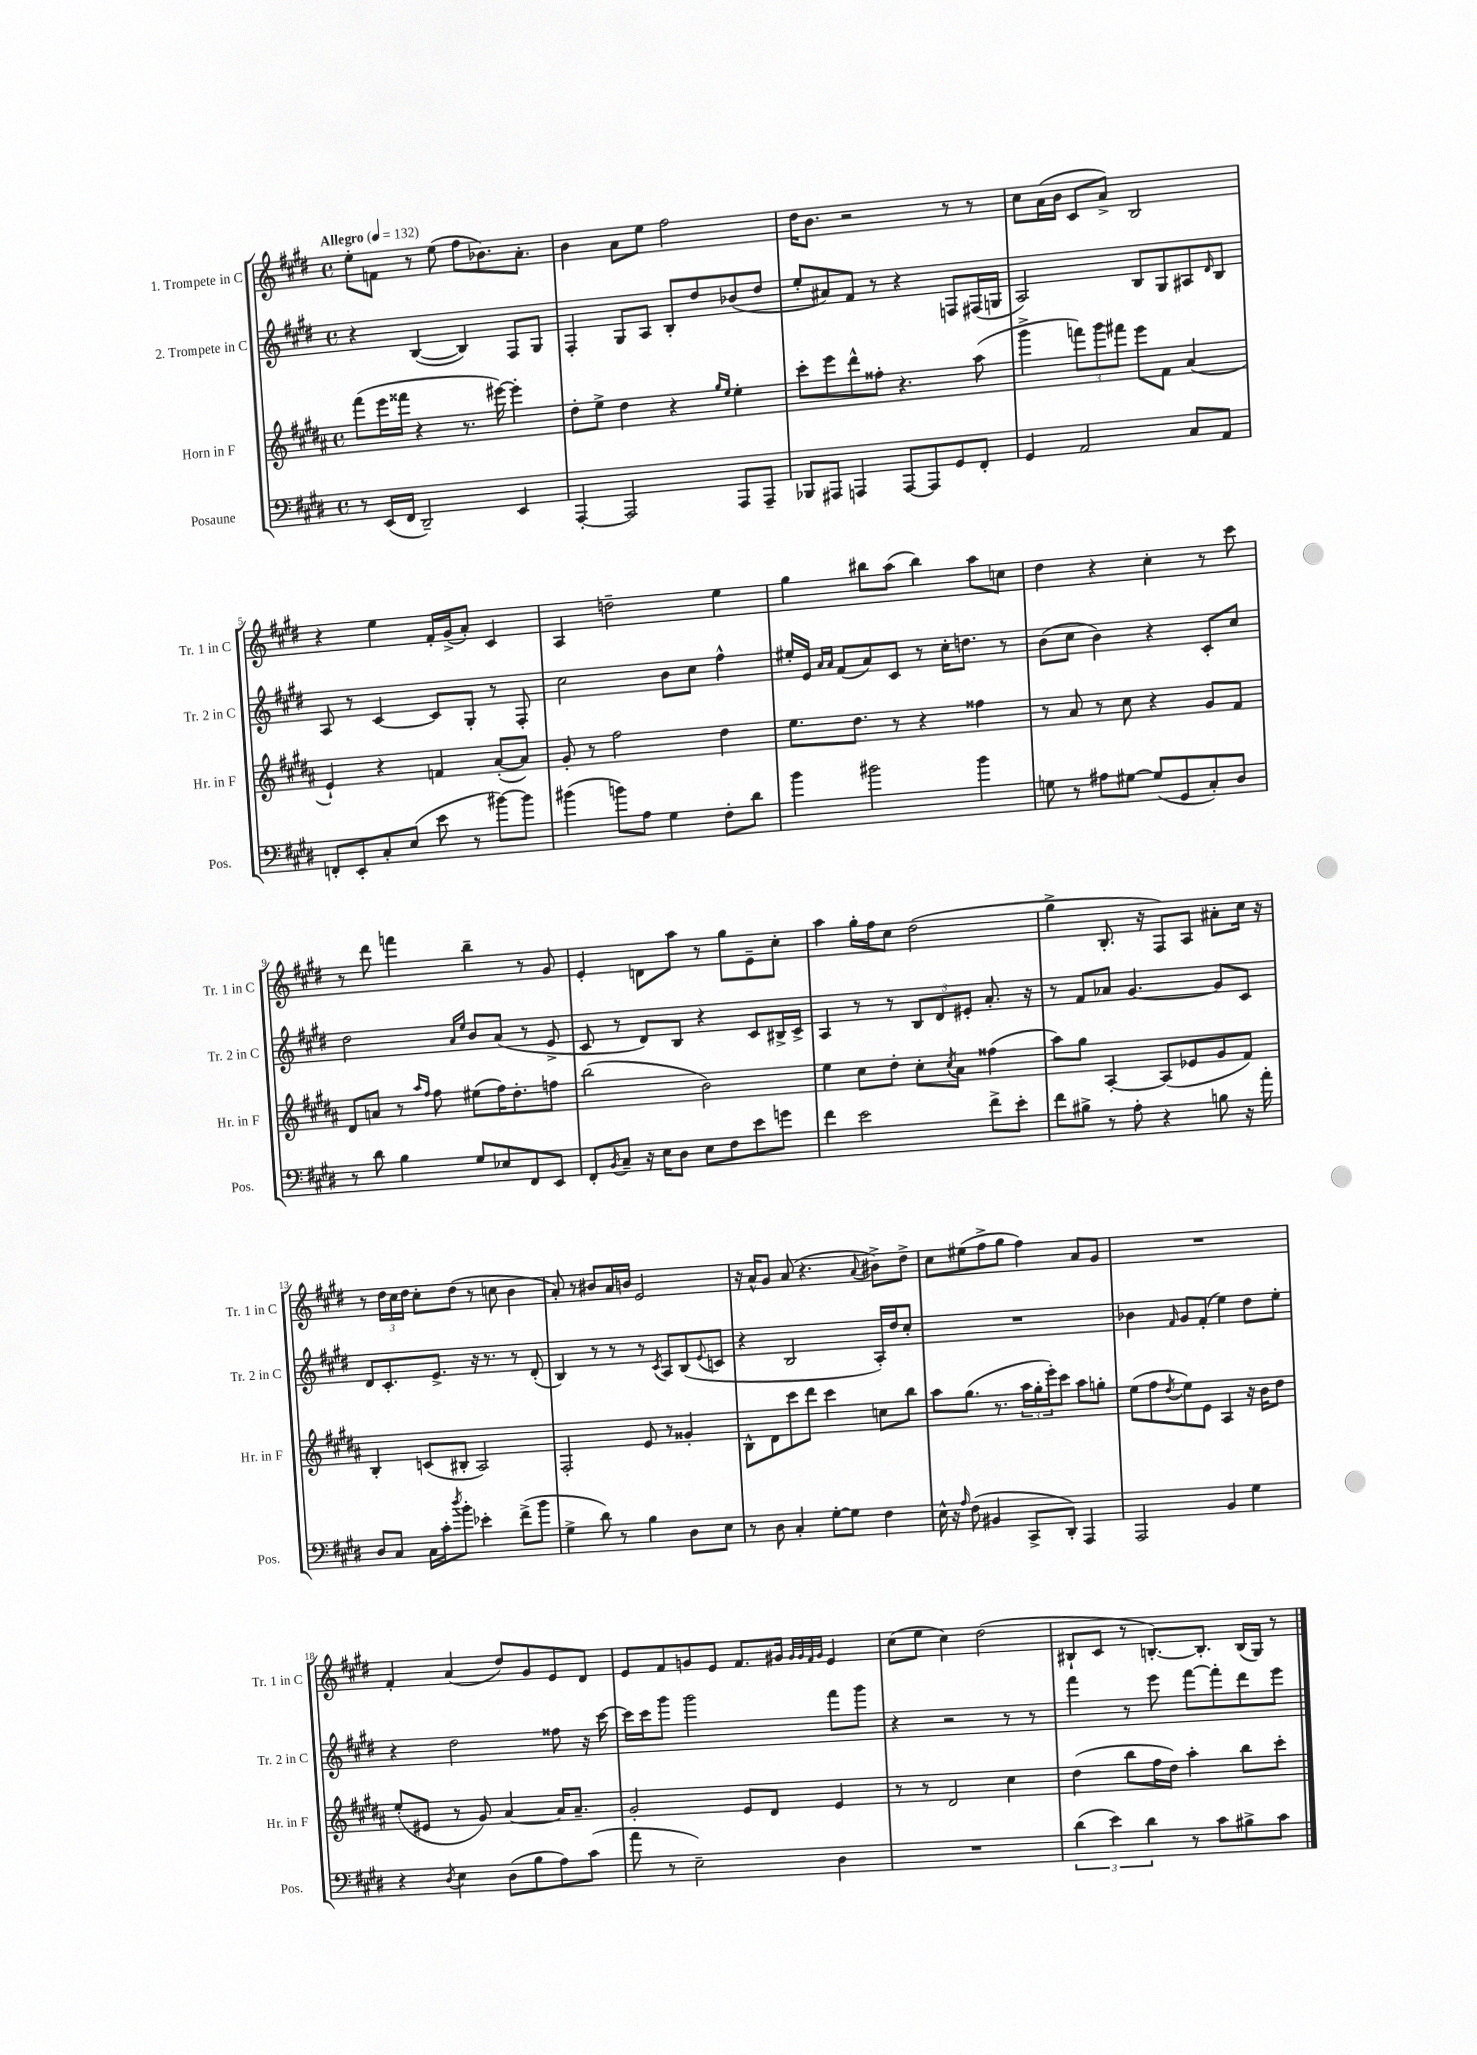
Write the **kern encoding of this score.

**kern	**kern	**kern	**kern
*staff4	*staff3	*staff2	*staff1
*clefF4	*clefG2	*clefG2	*clefG2
*k[f#c#g#d#]	*k[f#c#g#d#a#]	*k[f#c#g#d#]	*k[f#c#g#d#]
*M4/4	*M4/4	*M4/4	*M4/4
*met(c)	*met(c)	*met(c)	*met(c)
*MM132	*MM132	*MM132	*MM132
8r	(8fff#	4r	8ee'
(16EE	16eee	.	8f
16FF#	16fff##	.	.
2DD#~)	4r	([4B	8r
.	.	.	(8ee
.	8.r	4B])	8ff#
.	.	.	8.b-)
.	[16eee#)	.	.
4EE	4eee#']	8F#	.
.	.	.	8.a'
.	.	8G#	.
=	=	=	=
[4AAA'	8dd#'	4F#'	4b
.	8ee^	.	.
2AAA]	4dd#	8G#	8a
.	.	8A	8ee
.	4r	8B'	2ff#
.	.	8dd#	.
.	16qqgg#	.	.
.	16qqee	.	.
8AAA	4ee'	(8b-	.
8AAA~	.	8dd#	.
=	=	=	=
8BBB-	8ccc#'	8ee'	16dd#
.	.	.	8.b
8AAA#	8eee	8a#)	.
4AAA	8ddd#^^	8f#	2r
.	8ff##'	8r	.
[8AAA	4.r	4r	.
8AAA]	.	.	.
8GG#	.	8F	8r
8FF#'	(8aa#	(16F#	8r
.	.	16G	.
=	=	=	=
4GG#	4ggg#^	2A)	8cc#
.	.	.	(16a
.	.	.	16b
2AA	12fff)	.	8c#
.	12ggg#	.	.
.	.	.	8a^)
.	12fff#	.	.
.	8eee	8B	2B
.	8f#	8G#	.
8C#	(4a#	8A#	.
.	.	16qqd#	.
8AA	.	8B	.
=	=	=	=
8FF'	4e`)	8A	4r
8EE'	.	8r	.
8C#'	4r	[4c#	4ee
(8E	.	.	.
8e	4f	8c#]	16f#'
.	.	.	(16g#^
8r	.	8G#'	8a')
[8b#)	([8a#'	8r	4c#
8b#]	8a#])	8F#'	.
=	=	=	=
(4b#	8g#'	2cc#	4A
.	8r	.	.
8b)	2ff#	.	2dd~
8A	.	.	.
4G#	.	8b	.
.	.	8cc#	.
8F#'	4dd#	4ff#^^	4ee
8d#	.	.	.
=	=	=	=
4b	8.ee	16ee#'	4gg#
.	.	16e	.
.	.	16qqa	.
.	.	16qqa	.
.	.	(8f#	.
.	8.dd#	.	.
2b#	.	8a)	8bb#
.	8r	8c#	(8aa
.	4r	8r	4bb#)
.	.	16cc#'	.
.	.	8.dd	.
4b#	4ff##	.	8aa
.	.	8r	8cc
=	=	=	=
8G	8r	(8b	4dd#
8r	8a#	8cc#	.
8A#	8r	4b)	4r
[8G#	8cc#	.	.
(8G#]	4r	4r	4cc#'
8GG#	.	.	.
8C#')	8g#	8c#'	8r
8D#	8f#	8cc#	8ccc#
=	=	=	=
8r	8d#	2dd#	8r
8d#	8a	.	8ddd#
4B	8r	.	4fff
.	16qqaa#	.	.
.	16qqff#	.	.
.	8ff#	.	.
.	.	16qqa	.
.	.	16qqee	.
8G#	(8ee#	8b	4bb~
8E-	16ff#)	(8a	.
.	8.dd#'	.	.
8FF#	.	8r	8r
8EE	8ff	8e^	8g#
=	=	=	=
8FF#'	(2bb	8c#	4e'
8qBB	.	.	.
8C#~	.	8r	.
16r	.	8d#)	8d
16E	.	.	.
8D#	.	8B	8aa
8E	2b)	4r	8r
8F#	.	.	8gg#
8e	.	8c#	8e~
8g	.	16B#^	8cc#'
.	.	16c#^	.
=	=	=	=
4f#	4ee	4A	4aa
2e	8cc#	8r	16gg#'
.	.	.	16ff#
.	8dd#'	8r	8cc#
.	8cc#'	12B	(2dd#
.	.	12d#	.
.	8qcc#	.	.
.	8a#	.	.
.	.	12e#'	.
8f#^	(4ff##	8.a'	.
8e'	.	.	.
.	.	16r	.
=	=	=	=
8f#	8aa#)	8r	4gg#^
8B#^	8gg#	8f#	.
8r	[4A#'	8a-	8.B'
8A'	.	[4.g#	.
.	.	.	16r
4r	(8A#]	.	8F#)
.	8e-	.	8A
8B	8g#	8g#]	8a#'
16r	8f#)	8c#	16cc#
16a'	.	.	16r
=	=	=	=
8D#	4B'	8d#	8r
8C#	.	8.c#'	24dd#
.	.	.	24cc#
.	.	.	24dd#
16C#	(8c	.	8cc#'
16c#'	.	8.e^	.
8qdd#	.	.	.
8b'	8B#'	.	(8dd#
4e-'	2A#)	16r	8r
.	.	8.r	.
.	.	.	8cc
(8f#^	.	8r	4b
8b	.	(8d#'	.
=	=	=	=
4G#^	2F#'	4B)	8a')
.	.	.	8r
8d#)	.	8r	8b#
8r	.	8r	16a
.	.	.	16b
4B	8e	8r	2e
.	.	8qc#	.
.	8r	8A	.
8D#	4g##'	(8B	.
.	.	8qqe	.
8E	.	8c	.
=	=	=	=
8r	8B^^	4r	16r
.	.	.	16a^^
8D#	8d#	.	8g#
4C#'	8ccc#	2B	(8a
.	8ddd#	.	4.r
[8G#'	4ccc#	.	.
8G#]	.	.	.
.	.	.	8qqa
4F#	8cc	16A')	8b#^)
.	.	16dd#	.
.	8bb	8cc#'	8dd#^
=	=	=	=
16E^^	8aa#	1r	8cc#
16r	.	.	.
16qqA	.	.	.
(8F#	(8.gg#	.	(8ee#
4BB#	.	.	8ff#^
.	8.r	.	.
.	.	.	8gg#
8CC#^	24aa#	.	4ff#)
.	24gg#'	.	.
.	24eee')	.	.
8DD#')	8ccc#	.	.
4AAA	8aa#	.	8a
.	8gg'	.	8g#
=	=	=	=
2AAA	(8ee	4b-	1r
.	8ff#	.	.
.	8qdd#	16qqf#	.
.	8ee)	8g#	.
.	8e	(8f#'	.
4BB	4A#	4ee)	.
4G#	16r	8dd#	.
.	16b	.	.
.	8dd#	8ee'	.
=	=	=	=
4r	(8ee'	4r	4f#'
.	8e#	.	.
8qD#	.	.	.
4E	8r	2dd#	(4a
.	8g#)	.	.
(8D#	[4a#	.	8dd#)
8B	.	.	8g#
8A)	16a#]	8ff##	8e
.	8.a#~	.	.
(8c#	.	16r	8d#
.	.	[16ccc#	.
=	=	=	=
8a	2g#'	16ccc#]	8e
.	.	16ccc#	.
8r	.	8ggg#	8f#
2E~)	.	2ggg#	8g
.	.	.	8e
.	8e	.	8.f#
.	8d#	.	.
.	.	.	16g#
.	.	.	32qqg#
.	.	.	32qqg#
.	.	.	32qqf#
.	.	.	32qqg#
4D#	4e	8fff#	4e
.	.	8ggg#	.
=	=	=	=
1r	8r	4r	(8cc#
.	8r	.	8ee
.	2d#	2r	4cc#)
.	.	.	(2dd#
.	4cc#	8r	.
.	.	8r	.
=	=	=	=
(6d#	(4dd#	4fff#	8B#`
.	.	.	8c#
6e)	.	.	.
.	8bb	8r	8r
6d#	.	.	.
.	16ff#	8eee	[8.B')
.	16dd#)	.	.
8r	4aa#'	[8fff#	.
.	.	.	8.B']
8c#	.	8fff#']	.
8B#^	8bb	8ddd#	(16B
.	.	.	16G#)
8c#	8ccc#'	8eee	8r
==	==	==	==
*-	*-	*-	*-
